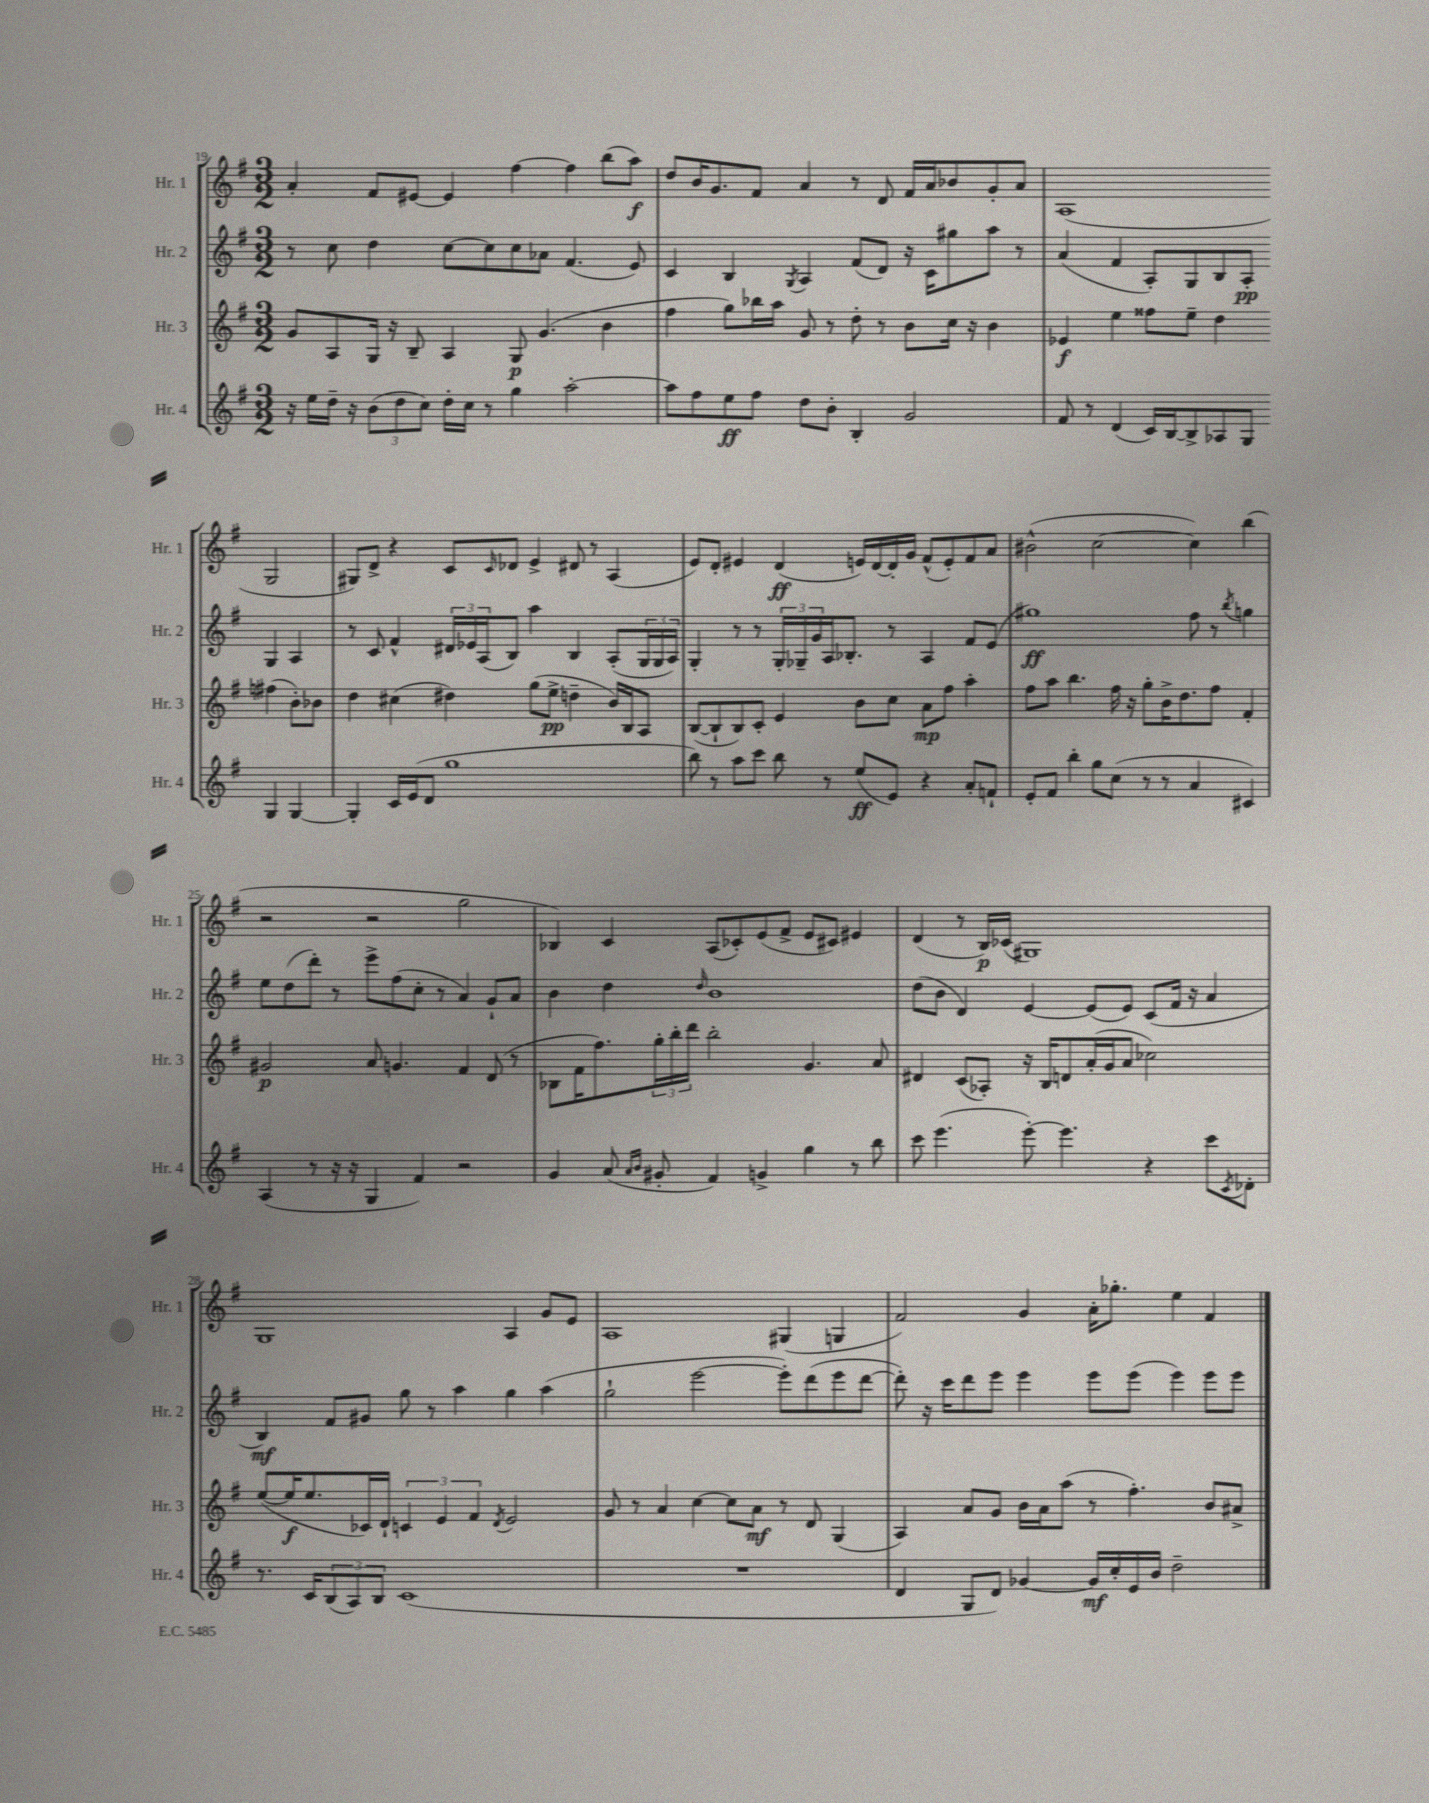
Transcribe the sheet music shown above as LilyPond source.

<<
\new StaffGroup <<
\new Staff = "s0" \with { instrumentName = "Hr. 1" shortInstrumentName = "Hr. 1" } {
    \clef treble \key g \major \numericTimeSignature \time 3/2
    a'4-. fis'8 eis'8~ eis'4 fis''4~ fis''4 b''8( a''8\f) |
    d''8 b'16 g'8. fis'8 a'4 r8 d'8 fis'16 a'16 bes'8 g'8-. a'8 |
    a1( g2 |
    gis8) d'8-> r4 c'8 \grace { c'16 } des'8 e'4-> dis'8 r8 a4( |
    e'8) d'8-. eis'4 d'4\ff( e'16) d'16~ d'16-. g'16 fis'8-^( e'8-.) fis'8 a'8 |
    bis'2-^( c''2~ c''4) b''4( |
    r2 r2 g''2 |
    bes4) c'4 a8( ces'8-.) e'8( fis'8-> e'8 cis'8) eis'4 |
    d'4( r8 b16\p) ces'16( gis1) |
    g1 a4 g'8 e'8 |
    a1 gis4( g4 |
    fis'2) g'4 a'16-. ges''8.-. e''4 fis'4 \bar "|." |
}
\new Staff = "s1" \with { instrumentName = "Hr. 2" shortInstrumentName = "Hr. 2" } {
    \clef treble \key g \major \numericTimeSignature \time 3/2
    r8 c''8 d''4 c''8~ c''8 c''8 aes'8 fis'4.( e'8) |
    c'4 b4 \acciaccatura { g8 } a4 fis'8( d'8) r16 c'16 gis''8 a''8 r8 |
    a'4( fis'4 a8-.) g8 b8 a8-.\pp g4 a4 |
    r8 c'8 fis'4-^ \tuplet 3/2 { dis'16 ees'16 a16( } b8) a''4 b4 a8-.( \tuplet 3/2 { g16 g16 a16) } |
    g4-. r8 r8 \tuplet 3/2 { g16-. ges16-- g'16 } a16 bes8.-. r8 a4 fis'8 e'8( |
    gis''1\ff) fis''8 r8 \acciaccatura { b''8 } g''4 |
    e''8 d''8( d'''8-.) r8 e'''8-> fis''8( c''8-. r8 a'4) g'8-! a'8 |
    b'4 d''4 \grace { d''16 } b'1 |
    d''8( b'8 d'4) e'4~ e'8( e'8) c'8( fis'16 r16 a'4 |
    b4\mf) fis'8 gis'8 g''8 r8 a''4 g''4 a''4( |
    g''2-! e'''2~ e'''8-.) d'''8( e'''8 d'''8~ |
    d'''8-.) r16 c'''16 d'''8 e'''8 e'''4 e'''8 e'''8( e'''4) e'''8 e'''8 \bar "|." |
}
\new Staff = "s2" \with { instrumentName = "Hr. 3" shortInstrumentName = "Hr. 3" } {
    \clef treble \key g \major \numericTimeSignature \time 3/2
    g'8 a8 g16 r16 b8-- a4 g8\p g'4.( b'4 |
    fis''4 g''8) bes''16 a''16 g'8 r8 d''8-. r8 b'8 c''16 r16 b'4 |
    ees'4\f e''4 fisis''8 e''8-- d''4 fis''4( b'8-.) bes'8 |
    d''4 cis''4( dis''4) g''8( e''8->\pp d''4-- b'16) b16 a8 |
    b8~( b8-! b8) c'8-. e'4 b'8 c''8 a'8\mp fis''8 a''4-. |
    fis''8 a''8 b''4. fis''16 r16 g''8-. b'16-> d''8. fis''8 fis'4-. |
    gis'2\p a'8 g'4. fis'4 d'8( r8 |
    bes8 fis'16 fis''8.) \tuplet 3/2 { g''16-. b''16-. d'''16 } b''2-. g'4. a'8 |
    dis'4 c'8( aes8-.) r16 b16 d'8 a'16-.( g'16 a'8 ces''2) |
    e''8~( e''16\f e''8. ces'16) d'16-! \tuplet 3/2 { c'4 e'4 fis'4 } \acciaccatura { d'8 } e'2 |
    g'8 r8 a'4 c''4~ c''8 a'8\mf r8 d'8 g4( |
    a4) a'8 g'8 b'16 a'16 a''8( r8 fis''4.-.) b'8 ais'8-> \bar "|." |
}
\new Staff = "s3" \with { instrumentName = "Hr. 4" shortInstrumentName = "Hr. 4" } {
    \clef treble \key g \major \numericTimeSignature \time 3/2
    r16 e''16 d''16-- r16 \tuplet 3/2 { b'8( d''8 c''8) } d''16-. c''16 r8 g''4 a''2~-. |
    a''8 fis''8 e''8\ff fis''8 d''8 b'8-. b4-. g'2 |
    fis'8 r8 d'4( c'16) b16~ b8-> aes8 g8 g4 g4~ |
    g4-. c'16 e'16( d'8 g''1 |
    b''8) r8 a''8 c'''8 b''8 r8 e''8\ff( e'8) r4 a'8-. f'8-! |
    e'8-. fis'8 b''4-. g''8 c''8( r8 r8 a'4 cis'4) |
    a4( r8 r16 r16 g4 fis'4) r2 |
    g'4 a'8( \grace { a'16 b'16 } gis'8-. fis'4) g'4-> g''4 r8 b''8 |
    c'''8 e'''4.( e'''8~-.) e'''4. r4 c'''8 \acciaccatura { c'8 } des'8-. |
    r8. c'16 \tuplet 3/2 { b8( a8) b8 } c'1( |
    R1. |
    d'4 g8 d'8) ges'4~ ges'16\mf c''16-. e'16 b'16 d''2-- \bar "|." |
}
>>
>>
\layout { \context { \Score currentBarNumber = #19 } }
